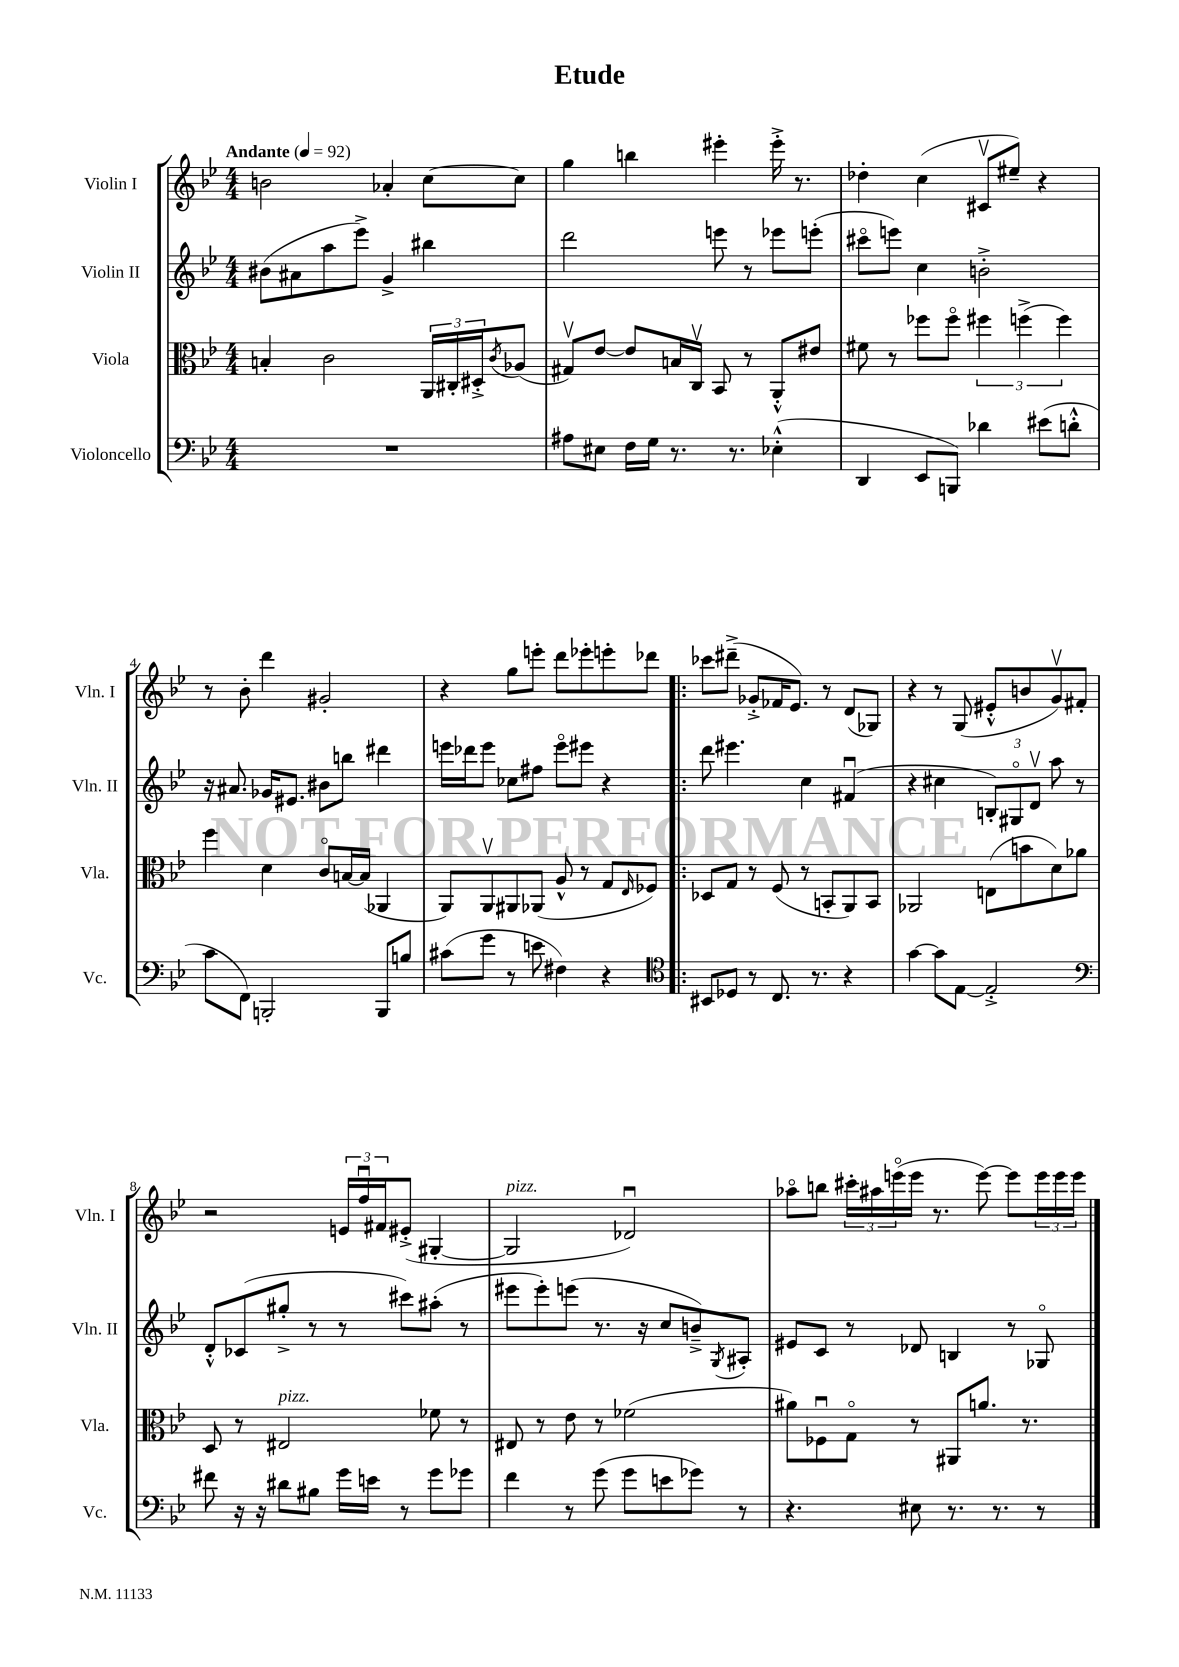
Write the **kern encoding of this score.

**kern	**kern	**kern	**kern
*part4	*part3	*part2	*part1
*staff4	*staff3	*staff2	*staff1
*I"Violoncello	*I"Viola	*I"Violin II	*I"Violin I
*I'Vc.	*I'Vla.	*I'Vln. II	*I'Vln. I
*clefF4	*clefC3	*clefG2	*clefG2
*k[b-e-]	*k[b-e-]	*k[b-e-]	*k[b-e-]
*M4/4	*M4/4	*M4/4	*M4/4
*MM92	*MM92	*MM92	*MM92
=1	=1	=1	=1
!	!	!	!LO:TX:a:B:t=Andante
1r	4Bn'/	(8b#X\L	2bn\
.	.	8a#X\	.
.	2c\	8aa\	.
.	.	8eee-^\J)	.
.	.	4g^/	4a-X'/
.	24AA/LL	4bb#X\	[8cc\L
.	24C#X'/	.	.
.	24D#X'^/J	.	.
.	8qc/	.	.
.	(8A-X/J	.	8cc\J]
=2	=2	=2	=2
8A#X\L	8G#Xv/L)	2ddd\	4gg\
8E#X\J	[8e-/J	.	.
16F\LL	8e-/L]	.	4bbn\
16G\JJ	.	.	.
8.r	16Bn/L	.	.
.	16Cv/JJ	.	.
.	8BB-/	8eeen\	4eee#X'\
8.r	.	.	.
.	8r	8r	.
(4E-X'^^\	8AA'^^/L	8eee-X\L	16eee#'^\
.	.	.	8.r
.	8e#X/J	(8eeen'\J	.
=3	=3	=3	=3
4DD/	8f#X\	8ccc#X\L	4dd-X'\
.	8r	8eeen\J)	.
8EE-/L	8ff-X\L	4cc\	(4cc\
8BBBn/J)	8ff-\J	.	.
4d-X\	6ff#X\	2bn'^\	8c#Xv/L
.	.	.	8ee#X~/J)
.	(6ffn^\	.	.
(8e#X\L	.	.	4r
.	6ff\)	.	.
8dn'^^\J	.	.	.
!!LO:LB:g=z
=4	=4	=4	=4
8c\L	4ff\	16r	8r
.	.	8.a#X/	.
8FF\J)	.	.	8b-'\
2BBBn'/	4d\	16g-X/KL	4ddd\
.	.	8.e#X/J	.
.	8c/L	8b#X\L	2g#X'/
.	[16Bn/L	8bbn\J	.
.	(16B/JJ]	.	.
8BBB/L	4AA-X/	4ddd#X\	.
8Bn/J	.	.	.
=5	=5	=5	=5
(8c#X\L	8AA/L)	16eeen\LL	4r
.	.	16ddd-X\J	.
8g\J	8AAv/	8eee\J	.
8r	8AA#X/	8cc-X\L	8gg\L
8en\	(8AA-X/J	8ff#X\J	8eeen'\J
4F#X\)	8A^^/	8eee\L	8ddd\L
.	8r	8eee#X\J	8eee-X'\
4r	8G/L	4r	8eeen'\
.	16qqE-/	.	.
.	8F-X/J)	.	8ddd-X\J
=6!|:	=6!|:	=6!|:	=6!|:
*clefC4	*	*	*
8BB#X/L	8D-X/L	8ddd\	8ccc-X\L
8D-X/J	8G/J	4.eee#X\	(8ddd#X~^\J
8r	8r	.	8g-X'^/L
8.C/	(8F/	.	16f-X/K
.	.	.	8.e-/J)
.	8r	4cc\	.
8.r	.	.	.
.	8BBn'/L	.	8r
4r	8AA/)	(4f#Xu/	(8d/L
.	8BB/J	.	8G-X/J)
=7	=7	=7	=7
[4g\	2AA-X/	4r	4r
8g\L]	.	4cc#X\	8r
[8E-\J	.	.	(8G/
2E-'^/]	(8En\L	12Bn'/L)	8e#X'^^/L
.	.	12G#X/	.
.	8bn\	.	8bn/
.	.	12dv/J	.
.	8d\)	8aa\	8gv/)
.	8a-X\J	8r	8f#X'/J
!!LO:LB:g=z
=8	=8	=8	=8
*clefF4	*	*	*
8f#X\	8D/	8d'^^/L	2r
16r	8r	(8c-X/	.
16r	.	.	.
!	!LO:TX:a:i:t=pizz.	!	!
8d#X\L	2E#X/	8gg#X'^/J	.
8B#X\J	.	8r	.
16g\LL	.	8r	24en/LL
.	.	.	24ffu/
16en\JJ	.	.	.
.	.	.	24f#X/J
8r	.	8ccc#X\L)	(8e#X'^/J
8g\L	8f-X\	(8aa#X'\J	[4G#X'/
8g-X\J	8r	8r	.
=9	=9	=9	=9
!	!	!	!LO:TX:a:i:t=pizz.
4f\	8E#X/	8eee#X\L	2G#/]
.	8r	8eee#'\)	.
8r	8e-\	(8eeen\J	.
(8g\	8r	8.r	.
8g\L	(2f-X\	.	2d-Xu/)
.	.	16r	.
8en\	.	8cc/L	.
8g-X\J)	.	8bn~^/)	.
.	.	8qG/	.
8r	.	8A#X'/J	.
=10	=10	=10	=10
4.r	8a#X\L)	8e#X/L	8aa-X\L
.	8F-Xu\	8c/J	8bbn\J
.	8G\J	8r	24ccc#X'\LL
.	.	.	24aa#X\
.	.	.	(24eeen\
8E#X\	8r	8d-X/	16eee\JJ
.	.	.	8.r
8.r	8AA#X/L	4Bn/	.
.	8.an/J	.	[8eee\)
8.r	.	.	.
.	.	8r	8eee\L]
.	8.r	.	.
8r	.	8G-X/	24eee\L
.	.	.	24eee\
.	.	.	24eee\JJ
==	==	==	==
*-	*-	*-	*-
